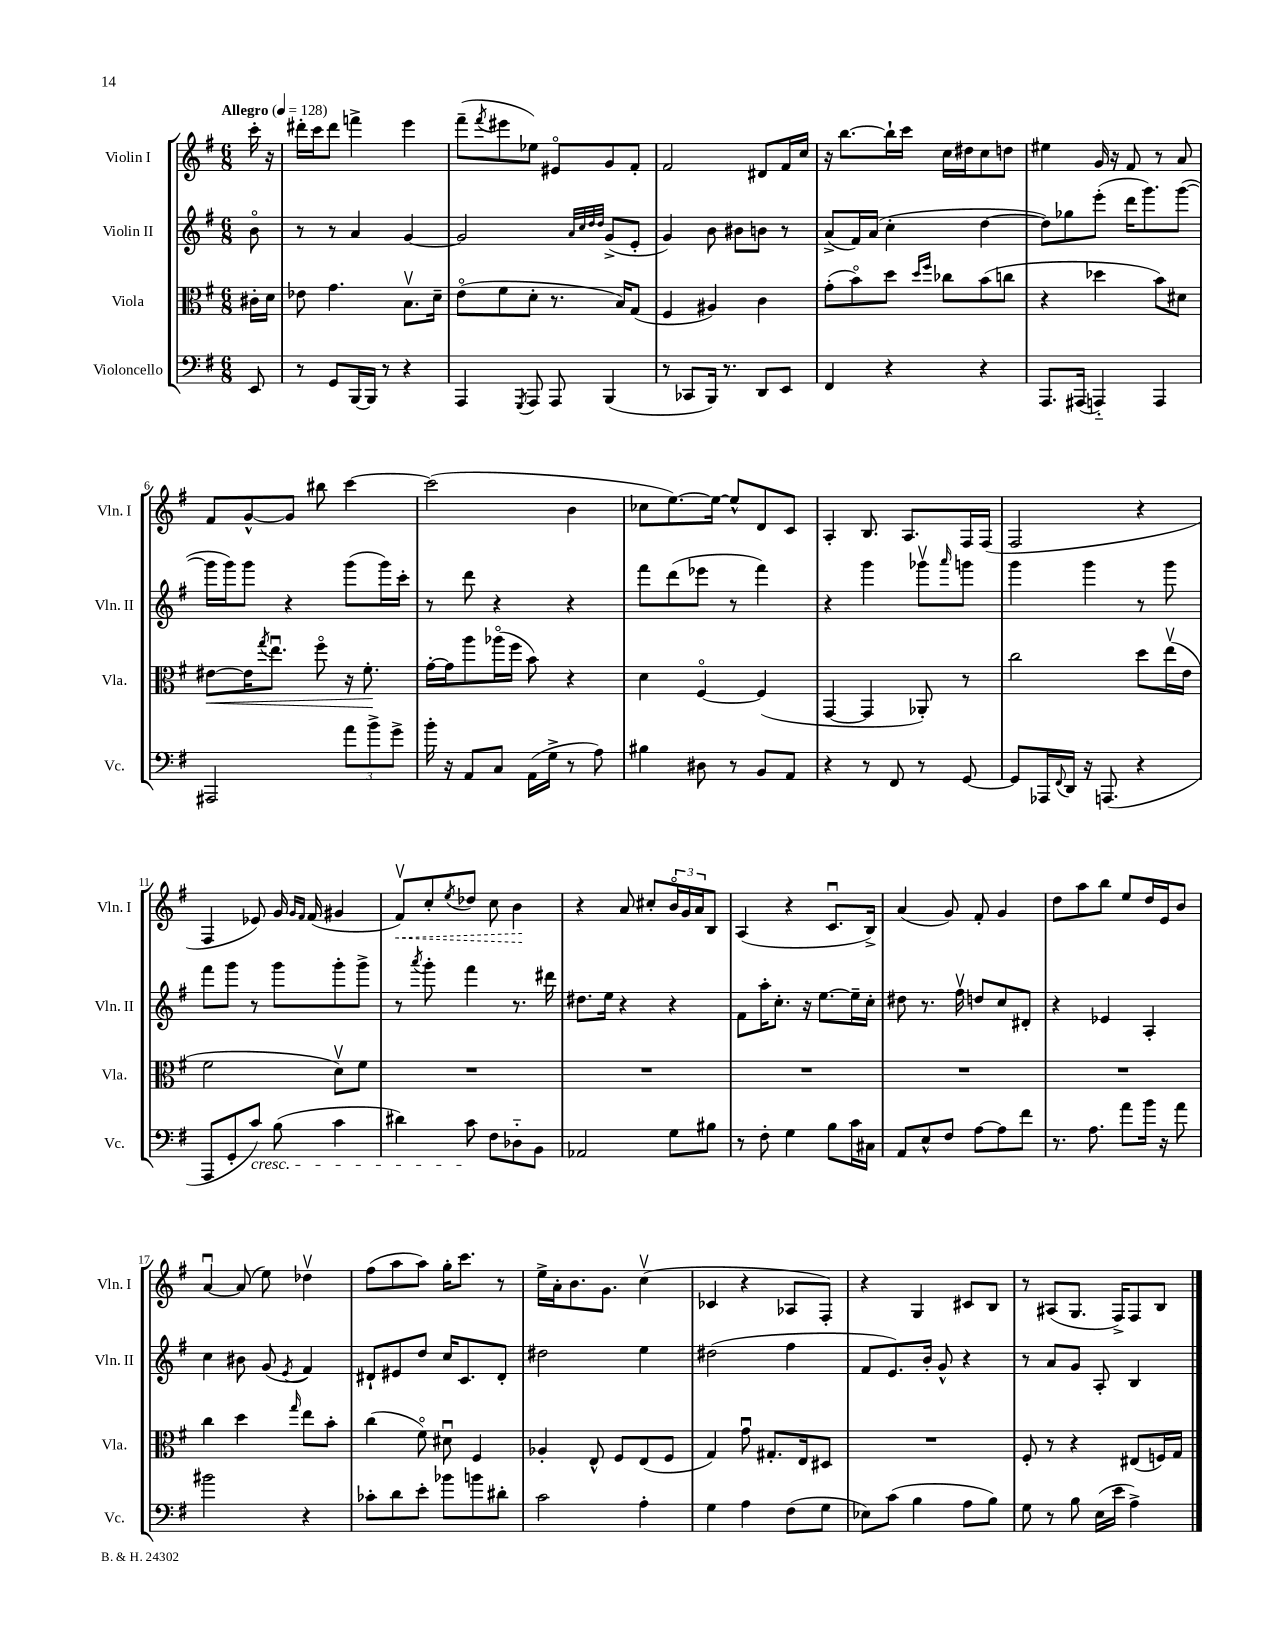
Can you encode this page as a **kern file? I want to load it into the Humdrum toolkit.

**kern	**kern	**kern	**kern
*staff4	*staff3	*staff2	*staff1
*clefF4	*clefC3	*clefG2	*clefG2
*k[f#]	*k[f#]	*k[f#]	*k[f#]
*M6/8	*M6/8	*M6/8	*M6/8
*MM128	*MM128	*MM128	*MM128
8EE	16c#'	8bo	16ccc'
.	16d	.	16r
=	=	=	=
8r	8e-	8r	16ddd#'
.	.	.	16ccc
8GG	4.g	8r	8ddd#
[16BBB	.	4a	4fff^
16BBB]	.	.	.
8r	.	.	.
4r	8.Bv	[4g	4eee
.	16d~	.	.
=	=	=	=
4AAA	(8eo	2g]	(8fff#~
.	.	.	8qfff#
.	8f#	.	8eee#
8qGGG	.	.	.
8AAA	8d'	.	8ee-)
8AAA	8.r	.	8e#o
.	.	32qqa	.
.	.	32qqcc	.
.	.	32qqdd	.
.	.	32qqdd	.
(4BBB	.	(8g^	8g
.	16B)	.	.
.	(8G	8e'	8f#'
=	=	=	=
8r	4F#	4g)	2f#
8CC-	.	.	.
16BBB)	4A#)	8b	.
8.r	.	.	.
.	.	8b#	.
8DD	4c	8b	8d#
8EE	.	8r	16f#
.	.	.	16cc
=	=	=	=
4FF#	(8g'	(8a^	16r
.	.	.	[8.bb
.	8bo)	16f#)	.
.	.	(16a	.
4r	8dd	4cc'	16bb`]
.	.	.	16ccc
.	16qqdd	.	.
.	16qqff#	.	.
.	8cc-	.	16cc
.	.	.	16dd#
4r	(8b	[4dd	8cc
.	8cc	.	8dd
=	=	=	=
8.AAA	4r	8dd])	4ee#
.	.	8gg-	.
(16AAA#	.	.	.
4AAA'~)	4dd-	(8eee'	16g
.	.	.	16r
.	.	16ddd	8f#
.	.	8.ggg)	.
4AAA	8b)	.	8r
.	8d#	([8ggg	8a
=	=	=	=
2AAA#	[8e#	16ggg]	8f#
.	.	16ggg)	.
.	16e#]	8ggg	[8g^^
.	8qgg	.	.
.	8.eeu	.	.
.	.	4r	8g]
.	8ff#o	.	8bb#
12a	16r	(8ggg	[4ccc
.	8.f#'	.	.
12b^	.	.	.
.	.	16ggg)	.
12g^	.	.	.
.	.	16ccc'	.
=	=	=	=
16b'	[16g'	8r	(2ccc]
16r	16g]	.	.
8AA	8aa	8ddd	.
8C	(16aa-o	4r	.
.	16ff#	.	.
(16AA	8b)	.	.
16G^	.	.	.
8r	4r	4r	4b
8A)	.	.	.
=	=	=	=
4B#	4d	8fff#	8cc-
.	.	(8ddd	[8.ee)
8D#	[4F#o	8eee-	.
.	.	.	16ee_
8r	.	8r	8ee^^]
8BB	(4F#]	4fff#)	8d
8AA	.	.	8c
=	=	=	=
4r	[4GG	4r	4A'
8r	4GG]	4ggg	8.B
8FF#	.	.	.
.	.	.	8.A
8r	8AA-')	8ggg-v	.
.	.	16qqaaa	.
[8GG	8r	8ggg	16F#
.	.	.	(16F#
=	=	=	=
8GG]	2cc	4ggg	2F#
16AAA-	.	.	.
8qqFF#	.	.	.
16DD	.	.	.
16r	.	4ggg	.
(8.AAA	.	.	.
4r	8dd	8r	4r
.	(16eev	8ggg	.
.	16e	.	.
=	=	=	=
8AAA	2f#	8fff#	4F#
8GG'	.	8ggg	.
8c)	.	8r	8e-)
(8B	.	8ggg	16g
.	.	.	16qqg
.	.	.	16qqf#
.	.	.	(16f#
4c	8dv)	8ggg'	4g#
.	8f#	8ggg^	.
=	=	=	=
4d#)	2.r	8r	8f#v)
.	.	8qaaa	.
.	.	8ggg'	8cc'
.	.	.	8qee
8c	.	4fff#	8dd-
8F#	.	.	8cc
8D-'~	.	8.r	4b
8BB	.	.	.
.	.	16ddd#	.
=	=	=	=
2AA-	2.r	8.dd#	4r
.	.	16ee	.
.	.	4r	8a
.	.	.	8cc#'
8G	.	4r	24bo
.	.	.	24g
.	.	.	24a
8B#	.	.	8B
=	=	=	=
8r	2.r	8f#	(4A
8F#'	.	16aa'	.
.	.	8.cc'	.
4G	.	.	4r
.	.	16r	.
.	.	[8.ee	.
8B	.	.	8.cu
16c	.	16ee~]	.
16C#	.	16cc'	16B^)
=	=	=	=
8AA	2.r	8dd#	(4a
8E^^	.	8.r	.
8F#	.	.	8g)
.	.	16ff#v	.
[8A	.	8dd	8f#'
8A]	.	8cc	4g
8f#	.	8d#'	.
=	=	=	=
8.r	2.r	4r	8dd
.	.	.	8aa
8.A	.	.	.
.	.	4e-	8bb
8a	.	.	8ee
16b	.	4A'	16dd
16r	.	.	16e
8a	.	.	8b
=	=	=	=
2b#	4cc	4cc	[4au
.	4dd	8b#	(8a]
.	.	(8g	8ee)
.	16qqgg	8qe	.
4r	8ee	4f#)	4dd-v
.	8b'	.	.
=	=	=	=
8c-'	(4cc	8d#`	(8ff#
8d	.	8e#	8aa
8e'	8f#o)	8dd	8aa)
8b-	8d#u	16cc	16gg'
.	.	8.c	8.ccc
8b	4F#	.	.
8d#'	.	8d#'	8r
=	=	=	=
2c	4A-'	2dd#	16ee^
.	.	.	16a'
.	.	.	8.b
.	8E^^	.	.
.	.	.	8.g
.	8F#	.	.
4A'	(8E	4ee	(4ccv
.	8F#	.	.
=	=	=	=
4G	4G)	(2dd#	4c-
4A	8gu	.	4r
.	8.G#'	.	.
(8F#	.	4ff#	8A-
.	16E	.	.
8G	8D#	.	8F#')
=	=	=	=
8E-)	2.r	8f#	4r
(8c	.	8.e)	.
4B	.	.	4G
.	.	16b'	.
.	.	8g^^	.
8A	.	4r	8c#
8B)	.	.	8B
=	=	=	=
8G	8F#'	8r	8r
8r	8r	8a	(8A#
8B	4r	8g	8.G
(16E	.	8A'	.
16e	.	.	16F#^)
4A^)	(8E#	4B	8F#
.	16F)	.	8B
.	16G	.	.
==	==	==	==
*-	*-	*-	*-
